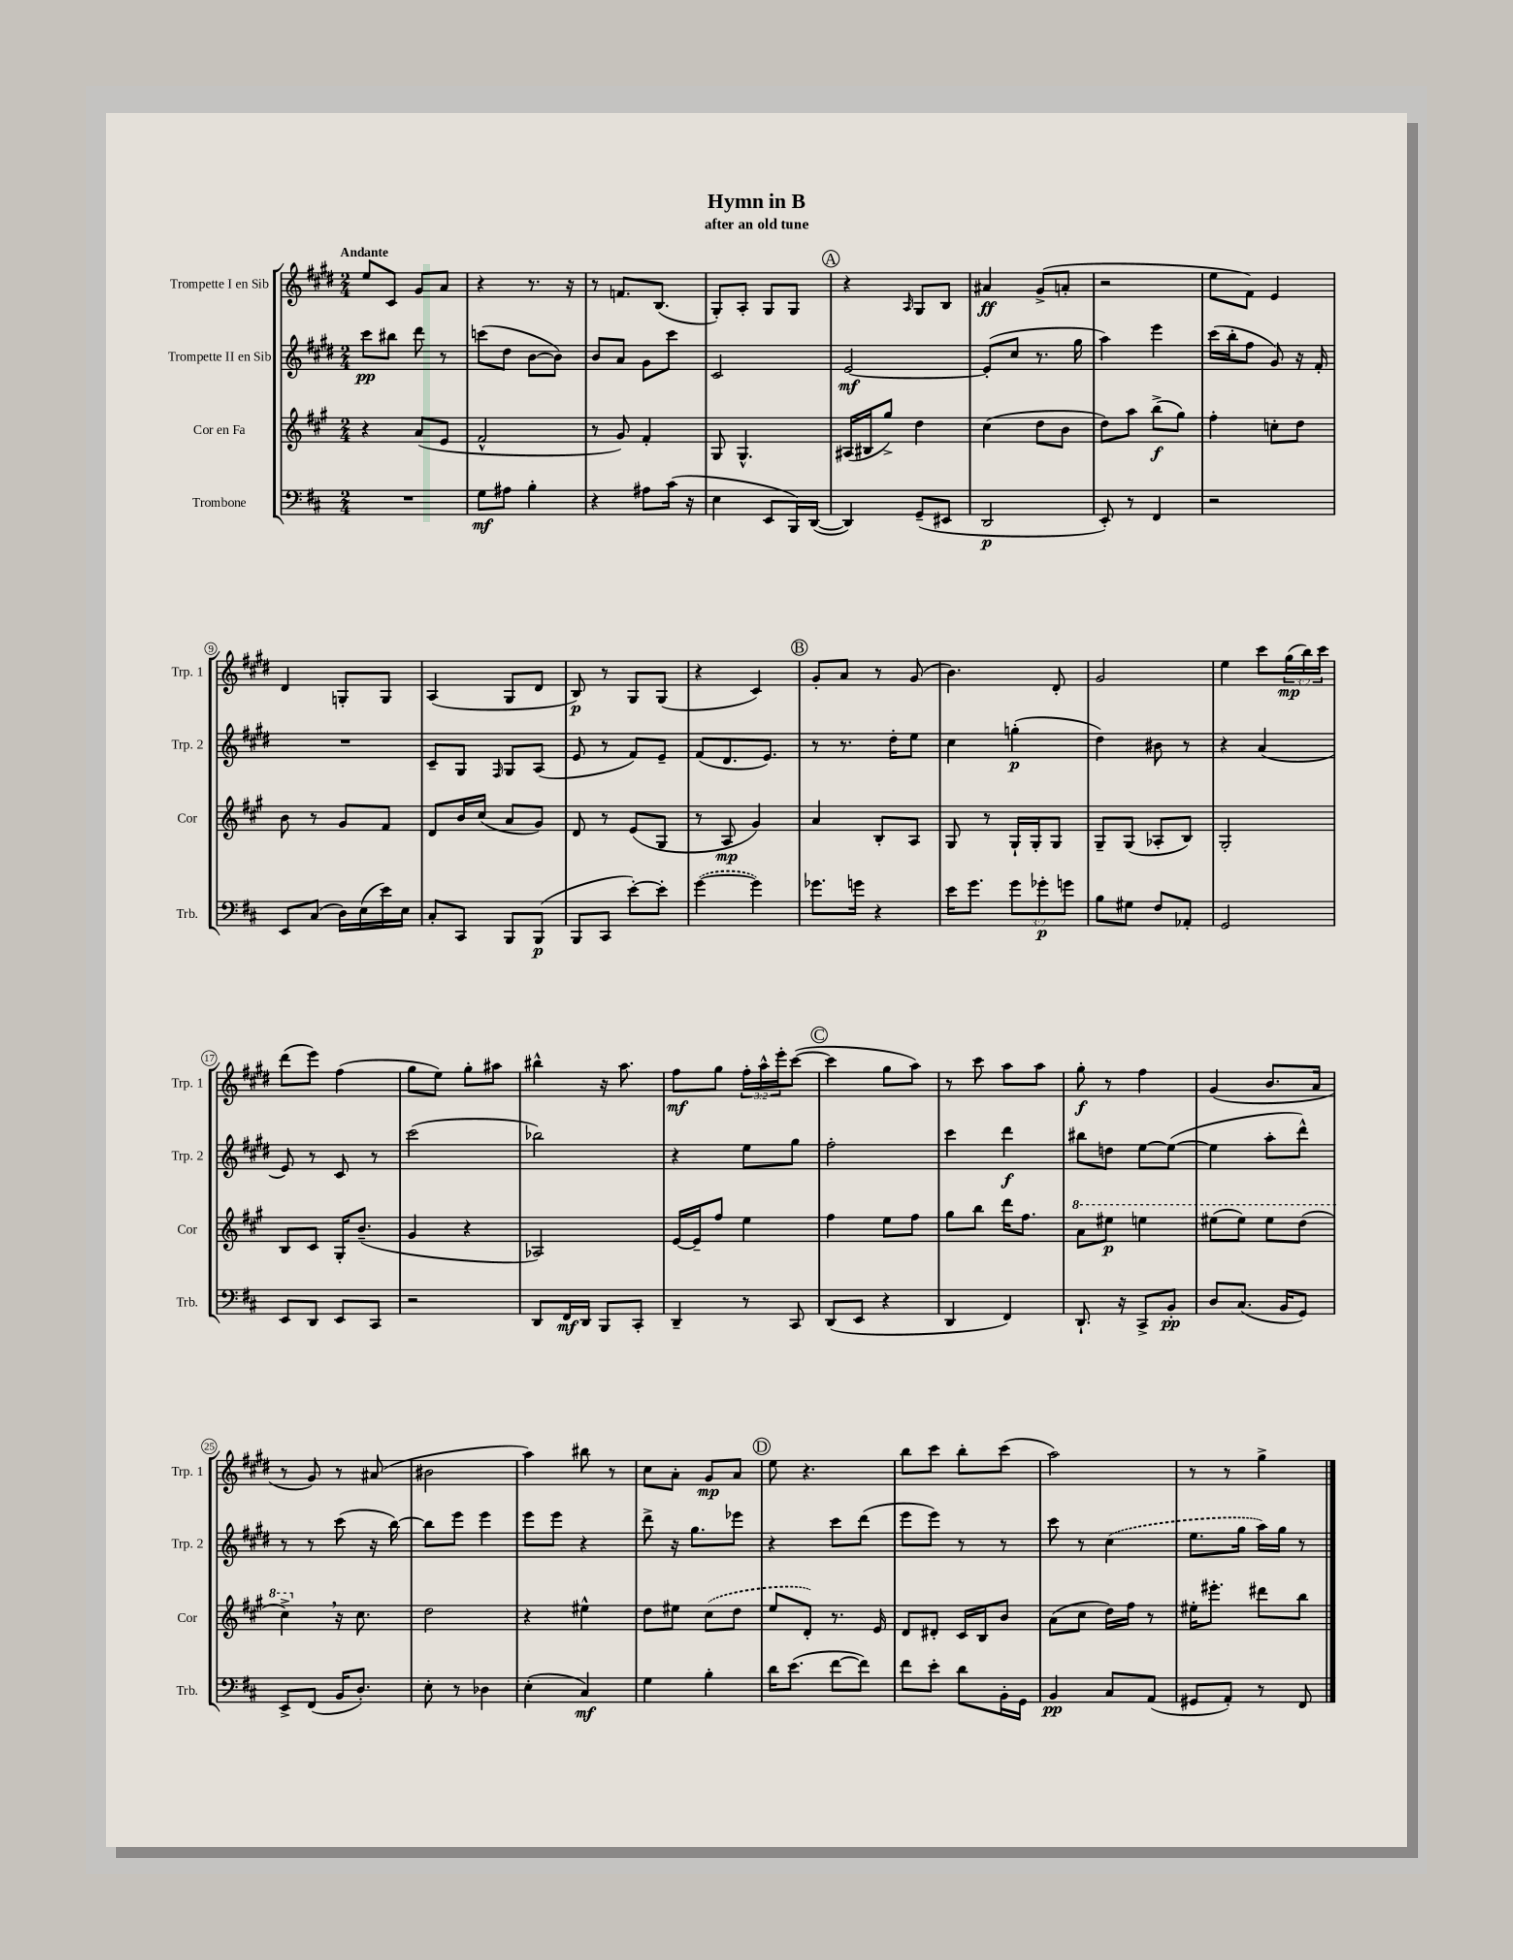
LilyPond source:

\header { title = "Hymn in B" subtitle = "after an old tune" }
<<
\new StaffGroup <<
\new Staff = "s0" \with { instrumentName = "Trompette I en Sib" shortInstrumentName = "Trp. 1" } {
    \clef treble \key e \major \numericTimeSignature \time 2/4 \override Staff.TupletNumber.text = #tuplet-number::calc-fraction-text \tempo "Andante"
    e''8 cis'8 gis'8 a'8 |
    r4 r8. r16 |
    r8 f'8. b8.( |
    gis8-.) a8-. gis8 gis8 |
    \mark \markup { \circle "A" } r4 \grace { a16 } gis8 b8 |
    ais'4\ff gis'8->( a'8-. |
    r2 |
    e''8 fis'8) e'4 |
    dis'4 g8-. g8 |
    a4( gis8 dis'8 |
    b8\p) r8 gis8 gis8( |
    r4 cis'4) |
    \mark \markup { \circle "B" } gis'8-. a'8 r8 gis'8( |
    b'4.) dis'8-. |
    gis'2 |
    e''4 cis'''8 \tuplet 3/2 { gis''16\mp( b''16) cis'''16 } |
    dis'''8( e'''8) fis''4( |
    gis''8 e''8) gis''8-. ais''8 |
    bis''4-^ r16 a''8. |
    fis''8\mf gis''8 \tuplet 3/2 { fis''16-. a''16-^ e'''16-. } cis'''8~( |
    \mark \markup { \circle "C" } cis'''4 gis''8 a''8) |
    r8 cis'''8 a''8 a''8 |
    gis''8-.\f r8 fis''4 |
    gis'4( b'8. a'16 |
    r8 gis'8) r8 ais'8( |
    bis'2 |
    a''4) bis''8 r8 |
    cis''8 a'8-. gis'8\mp a'8 |
    \mark \markup { \circle "D" } e''8 r4. |
    b''8 cis'''8 b''8-. cis'''8( |
    a''2) |
    r8 r8 gis''4-> \bar "|." |
}
\new Staff = "s1" \with { instrumentName = "Trompette II en Sib" shortInstrumentName = "Trp. 2" } {
    \clef treble \key e \major \numericTimeSignature \time 2/4
    cis'''8\pp bis''8 dis'''8 r8 |
    c'''8( dis''8 b'8~ b'8) |
    b'8 a'8 gis'8 cis'''8 |
    cis'2 |
    \mark \markup { \circle "A" } e'2~\mf |
    e'8-.( cis''8 r8. gis''16 |
    a''4) e'''4 |
    cis'''16( b''16-. fis''8 gis'8) r16 fis'16-. |
    R2 |
    cis'8-- gis8 \grace { fis16 } gis8 a8( |
    e'8 r8 fis'8) e'8-- |
    fis'8( dis'8. e'8.) |
    \mark \markup { \circle "B" } r8 r8. dis''16-. e''8 |
    cis''4 g''4-.\p( |
    dis''4) bis'8 r8 |
    r4 a'4( |
    e'8) r8 cis'8 r8 |
    cis'''2( |
    bes''2) |
    r4 e''8 gis''8 |
    \mark \markup { \circle "C" } fis''2-. |
    cis'''4 dis'''4\f |
    bis''8 d''8 e''8~ e''8~( |
    e''4 a''8-. dis'''8-^) |
    r8 r8 cis'''8( r16 b''16~) |
    b''8 e'''8 e'''4 |
    e'''8 e'''8 r4 |
    dis'''8-> r16 gis''8. ees'''8 |
    \mark \markup { \circle "D" } r4 cis'''8 dis'''8( |
    e'''8 e'''8) r8 r8 |
    cis'''8 r8 \once \slurDashed cis''4( |
    e''8. gis''16 a''16) gis''16 r8 \bar "|." |
}
\new Staff = "s2" \with { instrumentName = "Cor en Fa" shortInstrumentName = "Cor" } {
    \clef treble \key a \major \numericTimeSignature \time 2/4
    r4 a'8( e'8 |
    fis'2-^ |
    r8 gis'8) fis'4-. |
    gis8 gis4.-^ |
    \mark \markup { \circle "A" } ais16( bis16 gis''8->) d''4 |
    cis''4( d''8 b'8 |
    d''8) a''8 b''8->\f( gis''8) |
    fis''4-. c''8-. d''8 |
    b'8 r8 gis'8 fis'8 |
    d'8 b'16 cis''16( a'8 gis'8) |
    d'8 r8 e'8( gis8 |
    r8 a8\mp gis'4) |
    \mark \markup { \circle "B" } a'4 b8-. a8 |
    gis8 r8 gis16-! gis16-. gis8 |
    gis8-- gis8( aes8-. b8) |
    gis2-. |
    b8 cis'8 gis16-. b'8.--( |
    gis'4 r4 |
    aes2) |
    e'16~ e'16-- fis''8 e''4 |
    \mark \markup { \circle "C" } fis''4 e''8 fis''8 |
    gis''8 b''8 d'''16 fis''8. |
    \ottava #1 a''8 eis'''8\p e'''4 |
    eis'''8( eis'''8) eis'''8 d'''8( |
    cis'''4->) \breathe \ottava #0 r16 cis''8. |
    d''2 |
    r4 eis''4-^ |
    d''8 eis''8 \once \slurDashed cis''8( d''8 |
    \mark \markup { \circle "D" } e''8 d'8-.) r8. e'16 |
    d'8 dis'8-. cis'16 b16 b'8 |
    a'8( cis''8 d''16) fis''16 r8 |
    eis''16-. eis'''8.-. dis'''8 b''8 \bar "|." |
}
\new Staff = "s3" \with { instrumentName = "Trombone" shortInstrumentName = "Trb." } {
    \clef bass \key d \major \numericTimeSignature \time 2/4 \override Staff.TupletNumber.text = #tuplet-number::calc-fraction-text
    R2 |
    g8\mf ais8 b4-. |
    r4 ais8 cis'16( r16 |
    e4 e,8 b,,16) d,16~( |
    \mark \markup { \circle "A" } d,4) g,8--( eis,8 |
    d,2\p |
    e,8-.) r8 fis,4 |
    r2 |
    e,8 cis8( d16) e16( e'16) e16 |
    cis8-. cis,8 b,,8 b,,8\p( |
    b,,8 cis,8 e'8~-.) e'8-. |
    \once \slurDashed g'4~( g'4) |
    \mark \markup { \circle "B" } ges'8. g'16 r4 |
    e'16 g'8. \tuplet 3/2 { g'8 ges'8-.\p g'8 } |
    b8 gis8 fis8 aes,8-. |
    g,2 |
    e,8 d,8 e,8 cis,8 |
    r2 |
    d,8 fis,16\mf d,16 b,,8 cis,8-. |
    d,4-- r8 cis,8 |
    \mark \markup { \circle "C" } d,8( e,8 r4 |
    d,4 fis,4) |
    d,8.-! r16 cis,8-> b,8-.\pp |
    d8 cis8.( b,16 g,8) |
    e,8-> fis,8( b,16 d8.-.) |
    e8-. r8 des4 |
    e4-.( cis4\mf) |
    g4 b4-. |
    \mark \markup { \circle "D" } d'16 e'8.( fis'8~ fis'8) |
    fis'8 e'8-. d'8 b,16-. g,16 |
    b,4\pp cis8 a,8( |
    gis,8 a,8-.) r8 fis,8 \bar "|." |
}
>>
>>
\layout { \context { \Score \override BarNumber.stencil = #(make-stencil-circler 0.1 0.3 ly:text-interface::print) } }
